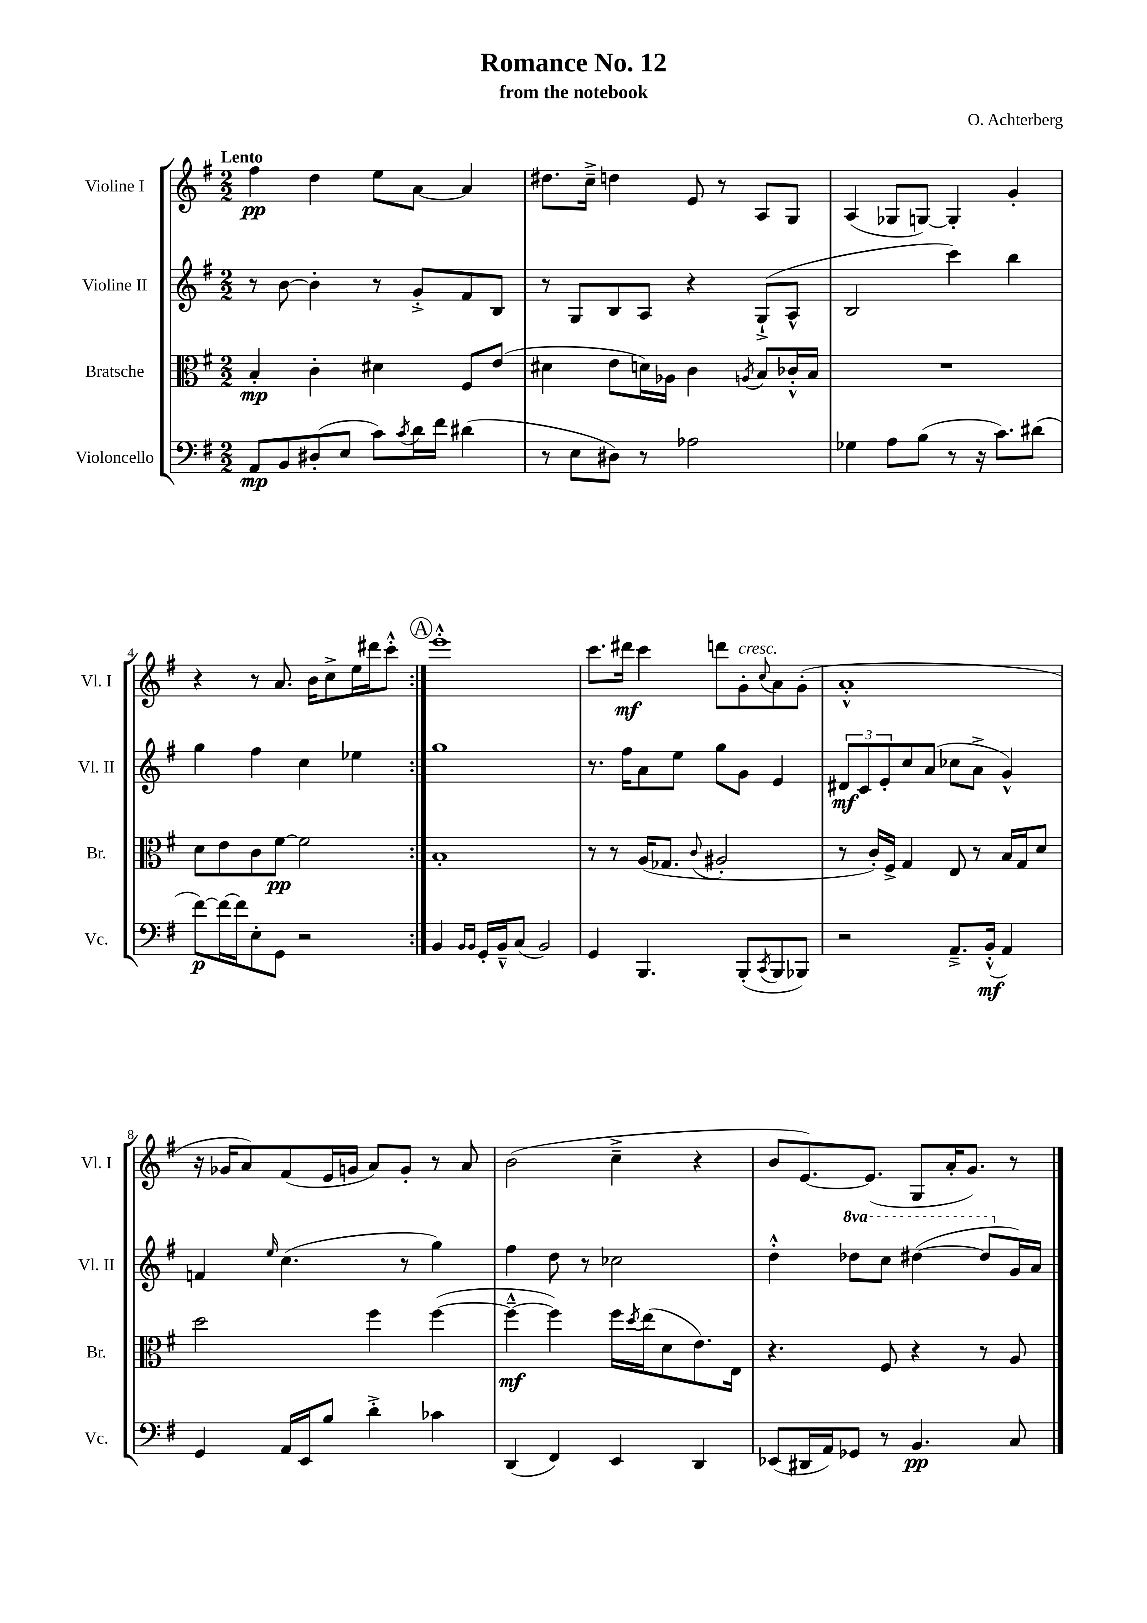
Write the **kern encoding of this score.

**kern	**kern	**kern	**kern
*staff4	*staff3	*staff2	*staff1
*clefF4	*clefC3	*clefG2	*clefG2
*k[f#]	*k[f#]	*k[f#]	*k[f#]
*M2/2	*M2/2	*M2/2	*M2/2
8AA/L	4B'/	8r	4ff#\
8BB/	.	[8b\	.
(8D#'/	4c'\	4b'\]	4dd\
8E/J	.	.	.
8c\L)	4d#\	8r	8ee\L
8qc/	.	.	.
16d\L	.	8g'^/L	[8a\J
16f#\JJ	.	.	.
(4d#\	8F#/L	8f#/	4a/]
.	(8e/J	8B/J	.
=	=	=	=
8r	4d#\	8r	8.dd#\L
8E\L	.	8G/L	.
.	.	.	16cc~^\Jk
8D#\J)	8e\L	8B/	4dd\
8r	16d\L)	8A/J	.
.	16A-\JJ	.	.
2A-\	4c\	4r	8e/
.	.	.	8r
.	8qA/	.	.
.	8B/L	(8G`^/L	8A/L
.	16c-'^^/L	8A^^/J	8G/J
.	16B/JJ	.	.
=	=	=	=
4G-\	1r	2B/	(4A/
8A\L	.	.	8G-/L
(8B\J	.	.	[8G/J)
8r	.	4ccc\)	4G'/]
16r	.	.	.
8.c\L)	.	.	.
.	.	4bb\	4g'/
(8d#\J	.	.	.
=	=	=	=
[8f#\L)	8d\L	4gg\	4r
16f#\_L	8e\	.	.
16f#\]J	.	.	.
8E'\	8c\	4ff#\	8r
8GG\J	[8f#\J	.	8.a/
2r	2f#\]	4cc\	.
.	.	.	16b\LK
.	.	.	8cc^\
.	.	4ee-\	16ee\L
.	.	.	16ddd#\J
.	.	.	8ccc'^^\J
=:|!	=:|!	=:|!	=:|!
4BB/	1B'	1gg	1eee'^^
16qqBB/LL	.	.	.
16qqBB/JJ	.	.	.
16GG'/LL	.	.	.
16BB~^^/J	.	.	.
(8C/J	.	.	.
2BB/)	.	.	.
=	=	=	=
4GG/	8r	8.r	8.ccc\L
.	8r	.	.
.	.	16ff#\LK	16ddd#\Jk
4.BBB/	(16A/LK	8a\	4ccc\
.	8.G-/J	.	.
.	.	8ee\J	.
.	8qqc/	.	.
.	2A#'/	8gg\L	8ddd\L
(8BBB'/L	.	8g\J	8g'\
8qCC/	.	.	8qqcc/
8BBB/	.	4e/	8a\
8BBB-/J)	.	.	(8g'\J
=	=	=	=
2r	8r	12d#/L	1a'^^
.	.	12c/	.
.	16c'/LL)	.	.
.	.	12e'/	.
.	16F#^/JJ	.	.
.	4G/	8cc/	.
.	.	(8a/J	.
8.AA~^/L	8E/	8cc-\L	.
.	8r	8a^\J	.
(16BB'^^/Jk	.	.	.
4AA/)	16B/LL	4g^^/)	.
.	16G/J	.	.
.	8d/J	.	.
=	=	=	=
4GG/	2dd\	4f/	16r
.	.	.	16g-/LK
.	.	.	8a/)
.	.	16qqee/	.
16AA/LL	.	(4.cc\	(8f#/
16EE/J	.	.	.
8B/J	.	.	16e/L
.	.	.	16g/JJ
4d'^\	4ff#\	.	8a/L)
.	.	8r	8g'/J
4c-\	([4ff#\	4gg\)	8r
.	.	.	8a/
=	=	=	=
(4DD/	4ff#~^^\_	4ff#\	(2b\
4FF#/)	4ff#\])	8dd\	.
.	.	8r	.
4EE/	16ff#\LL	2cc-\	4cc~^\
.	8qdd/	.	.
.	(16ee\J	.	.
.	8d\	.	.
4DD/	8.e\)	.	4r
.	16E\Jk	.	.
=	=	=	=
(8EE-/L	4.r	4dd'^^\	8b/L
16DD#/L	.	.	[8.e/)
16AA/J)	.	.	.
8GG-/J	.	8ddd-\L	.
.	.	.	(8.e/]J
8r	8F#/	8ccc\J	.
4.BB/	4r	([4ddd#\	8G/L
.	.	.	16a'/K
.	.	.	8.g/J)
.	8r	8ddd#/]L	.
8C/	8A/	16g/L)	8r
.	.	16a/JJ	.
==	==	==	==
*-	*-	*-	*-
